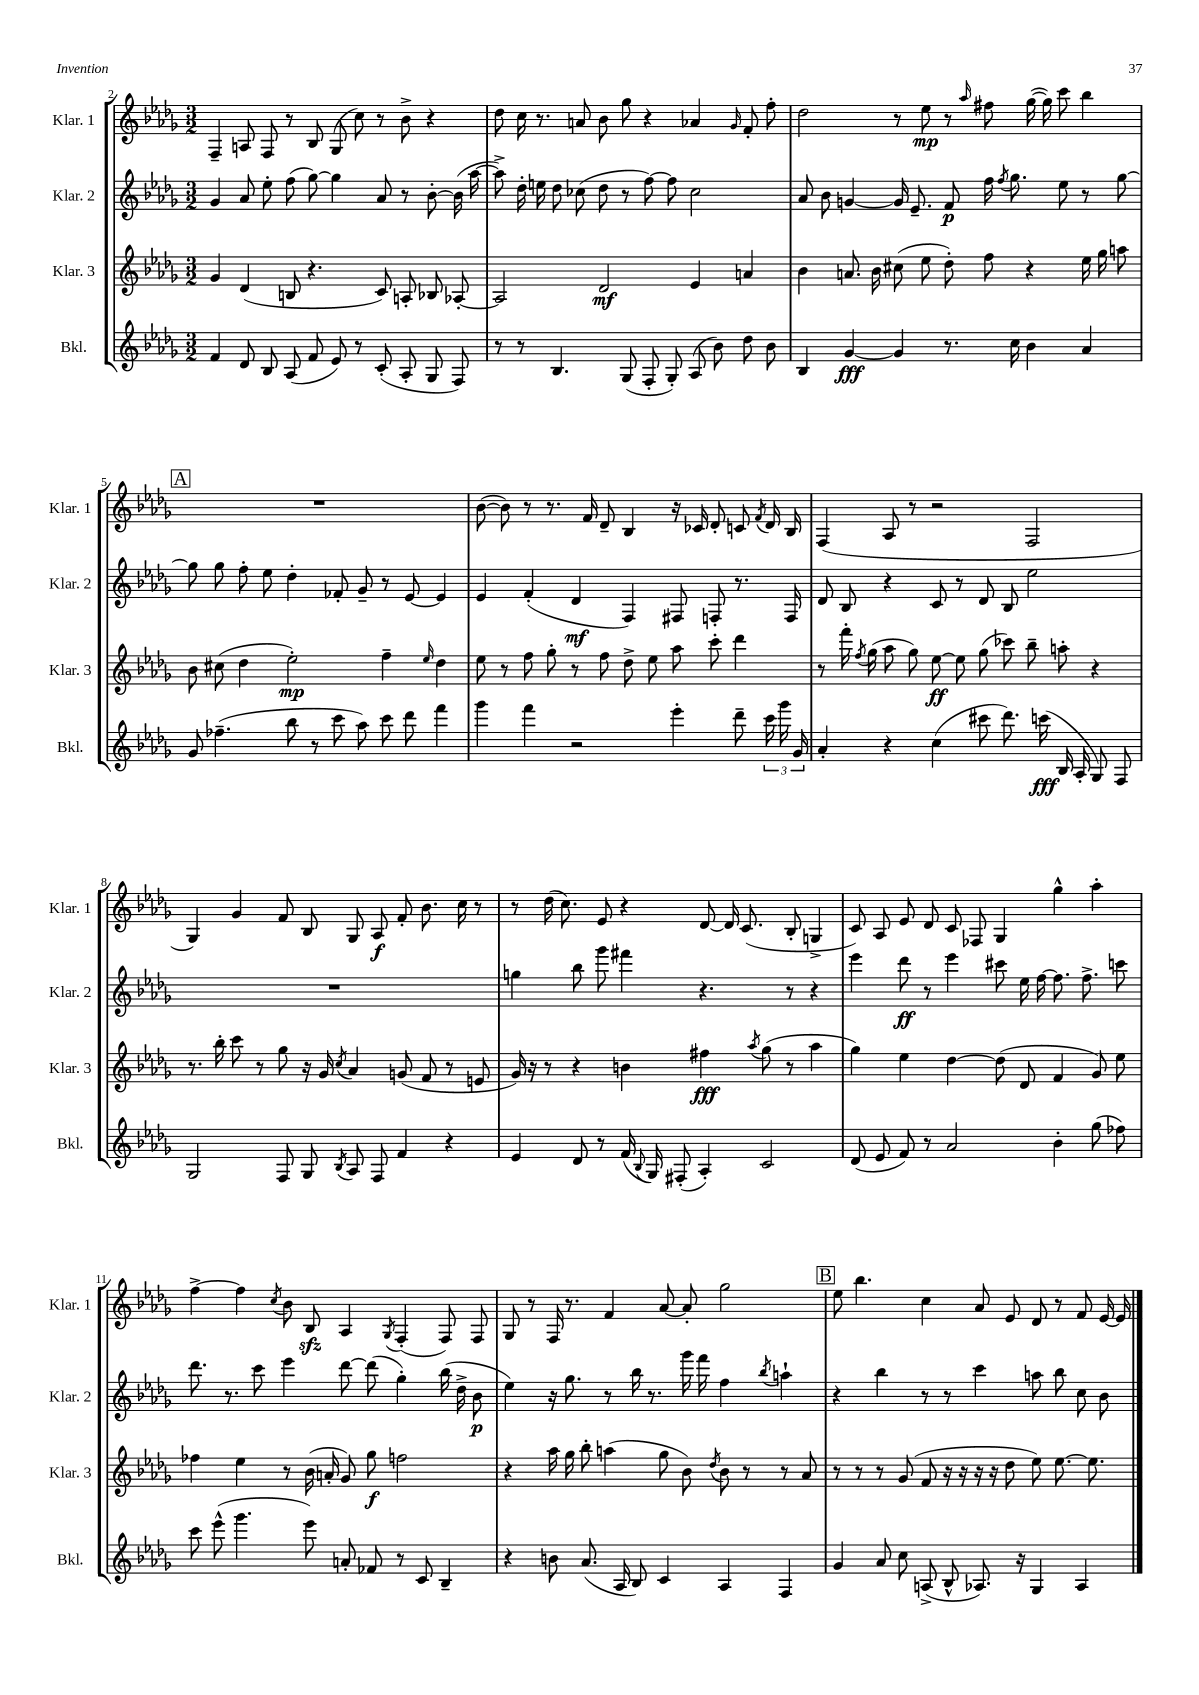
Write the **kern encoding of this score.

**kern	**dynam	**kern	**dynam	**kern	**dynam	**kern	**dynam
*part4	*part4	*part3	*part3	*part2	*part2	*part1	*part1
*staff4	*staff4	*staff3	*staff3	*staff2	*staff2	*staff1	*staff1
*I"Bkl.	*	*I"Klar. 3	*	*I"Klar. 2	*	*I"Klar. 1	*
*I'Bkl.	*	*I'Klar. 3	*	*I'Klar. 2	*	*I'Klar. 1	*
*clefG2	*	*clefG2	*	*clefG2	*	*clefG2	*
*k[b-e-a-d-g-]	*	*k[b-e-a-d-g-]	*	*k[b-e-a-d-g-]	*	*k[b-e-a-d-g-]	*
*M3/2	*	*M3/2	*	*M3/2	*	*M3/2	*
=2	=2	=2	=2	=2	=2	=2	=2
4f/	.	4g-/	.	4g-/	.	4F~/	.
8d-/	.	(4d-/	.	8a-/	.	8An/	.
8B-/	.	.	.	8ee-'\	.	8F/	.
(8A-/	.	8Bn/	.	(8ff\	.	8r	.
8f/	.	4.r	.	[8gg-\)	.	8B-/	.
8e-/)	.	.	.	4gg-\]	.	(8G-/	.
8r	.	.	.	.	.	8cc\)	.
(8c'/	.	8c/)	.	8a-/	.	8r	.
8A-'/	.	8An'/	.	8r	.	8b-^\	.
8G-/	.	8B-X/	.	[8b-'\	.	4r	.
8F/)	.	[8A-X'/	.	(16b-\]	.	.	.
.	.	.	.	[16aa-\	.	.	.
=3	=3	=3	=3	=3	=3	=3	=3
8r	.	2A-/]	.	8aa-^\])	.	8dd-\	.
8r	.	.	.	16dd-'\	.	16cc\	.
.	.	.	.	16een\	.	8.r	.
4.B-/	.	.	.	8dd-\	.	.	.
.	.	.	.	(8cc-X\	.	8an/	.
.	.	2d-/	mf	8dd-\	.	8b-\	.
(8G-/	.	.	.	8r	.	8gg-\	.
8F'/	.	.	.	[8ff\)	.	4r	.
8G-'/)	.	.	.	8ff\]	.	.	.
(8A-/	.	4e-/	.	2cc-\	.	4a-X/	.
8b-\)	.	.	.	.	.	.	.
.	.	.	.	.	.	16qqg-/	.
8dd-\	.	4an/	.	.	.	8f'/	.
8b-\	.	.	.	.	.	8ff'\	.
=4	=4	=4	=4	=4	=4	=4	=4
4B-/	.	4b-\	.	8a-/	.	2dd-\	.
.	.	.	.	8b-\	.	.	.
[4g-/	fff	8.an/	.	[4gn/	.	.	.
.	.	16b-\	.	.	.	.	.
4g-/]	.	(8cc#X\	.	16g/]	.	8r	.
.	.	.	.	8.e-~/	.	.	.
.	.	8ee-\	.	.	.	8ee-\	mp
8.r	.	8dd-'\)	.	8f/	p	8r	.
.	.	.	.	.	.	16qqaa-/	.
.	.	8ff\	.	16ff\	.	8ff#X\	.
.	.	.	.	8qff/	.	.	.
16cc\	.	.	.	8.gg-\	.	.	.
4b-\	.	4r	.	.	.	([16gg-\	.
.	.	.	.	.	.	16gg-\])	.
.	.	.	.	8ee-\	.	8ccc\	.
4a-/	.	16ee-\	.	8r	.	4bb-\	.
.	.	16gg-\	.	.	.	.	.
.	.	8aan\	.	[8gg-\	.	.	.
!!LO:LB:g=z
!!LO:REH:place=s1:t=A
=5	=5	=5	=5	=5	=5	=5	=5
8g-/	.	8b-\	.	8gg-\]	.	1.r	.
(4.ff-X~\	.	(8cc#X\	.	8gg-\	.	.	.
.	.	4dd-\	.	8ff'\	.	.	.
.	.	.	.	8ee-\	.	.	.
8bb-\	.	2ee-'\)	mp	4dd-'\	.	.	.
8r	.	.	.	.	.	.	.
8ccc\	.	.	.	8f-X'/	.	.	.
8aa-\)	.	.	.	8g-~/	.	.	.
8ccc\	.	4ff~\	.	8r	.	.	.
8ddd-\	.	.	.	[8e-/	.	.	.
.	.	16qqee-/	.	.	.	.	.
4fff\	.	4dd-\	.	4e-/]	.	.	.
=6	=6	=6	=6	=6	=6	=6	=6
4ggg-\	.	8ee-\	.	4e-/	.	([8b-\	.
.	.	8r	.	.	.	8b-\])	.
4fff\	.	8ff\	.	(4f'/	.	8r	.
.	.	8gg-'\	.	.	.	8.r	.
2r	.	8r	.	4d-/	mf	.	.
.	.	.	.	.	.	16f/	.
.	.	8ff\	.	.	.	8d-~/	.
.	.	8dd-^\	.	4F/)	.	4B-/	.
.	.	8ee-\	.	.	.	.	.
4eee-'\	.	8aa-\	.	8F#X/	.	16r	.
.	.	.	.	.	.	16c-X/	.
.	.	8ccc'\	.	8Fn'/	.	8d-'/	.
8ddd-~\	.	4ddd-\	.	8.r	.	8cn/	.
.	.	.	.	.	.	8qf/	.
24ccc\	.	.	.	.	.	16d-/	.
24ggg-\	.	.	.	.	.	.	.
.	.	.	.	16F/	.	16B-/	.
24g-/	.	.	.	.	.	.	.
=7	=7	=7	=7	=7	=7	=7	=7
4a-'/	.	8r	.	8d-/	.	(4F/	.
.	.	16fff'\	.	8B-/	.	.	.
.	.	8qff/	.	.	.	.	.
.	.	(16gg-\	.	.	.	.	.
4r	.	8aa-\	.	4r	.	8A-/	.
.	.	8gg-\)	.	.	.	8r	.
(4cc\	.	[8ee-\	ff	8c/	.	2r	.
.	.	8ee-\]	.	8r	.	.	.
8ccc#X\	.	(8gg-\	.	8d-/	.	.	.
8.ddd-\)	.	8ccc-X\)	.	8B-/	.	.	.
.	.	8bb-~\	.	2ee-\	.	2F/	.
(16cccn\	fff	.	.	.	.	.	.
16B-/	.	8aan'\	.	.	.	.	.
16A-'/	.	.	.	.	.	.	.
8G-/)	.	4r	.	.	.	.	.
8F/	.	.	.	.	.	.	.
!!LO:LB:g=z
=8	=8	=8	=8	=8	=8	=8	=8
2G-/	.	8.r	.	1.r	.	4G-/)	.
.	.	16bb-'\	.	.	.	.	.
.	.	8ccc\	.	.	.	4g-/	.
.	.	8r	.	.	.	.	.
8F/	.	8gg-\	.	.	.	8f/	.
8G-/	.	16r	.	.	.	8B-/	.
.	.	16g-/	.	.	.	.	.
8qB-/	.	8qcc/	.	.	.	.	.
8A-/	.	4a-/	.	.	.	8G-/	.
8F/	.	.	.	.	.	8A-/	f
4f/	.	(8gn/	.	.	.	8f'/	.
.	.	8f/	.	.	.	8.b-\	.
4r	.	8r	.	.	.	.	.
.	.	.	.	.	.	16cc\	.
.	.	8en/	.	.	.	8r	.
=9	=9	=9	=9	=9	=9	=9	=9
4e-/	.	16g-/)	.	4ggn\	.	8r	.
.	.	16r	.	.	.	.	.
.	.	8r	.	.	.	(16dd-\	.
.	.	.	.	.	.	8.cc\)	.
8d-/	.	4r	.	8bb-\	.	.	.
8r	.	.	.	8ggg-\	.	8e-/	.
(16f/	.	4bn\	.	4fff#X\	.	4r	.
8qqB-/	.	.	.	.	.	.	.
16G-/)	.	.	.	.	.	.	.
(8F#X'/	.	.	.	.	.	.	.
4A-'/)	.	4ff#X\	fff	4.r	.	[8d-/	.
.	.	.	.	.	.	16d-/]	.
.	.	.	.	.	.	(8.c/	.
.	.	8qaa-/	.	.	.	.	.
2c/	.	(8gg-\	.	.	.	.	.
.	.	8r	.	8r	.	8B-'/	.
.	.	4aa-\	.	4r	.	4Gn^/	.
=10	=10	=10	=10	=10	=10	=10	=10
(8d-/	.	4gg-\)	.	4eee-\	.	8c/)	.
8e-/	.	.	.	.	.	8A-/	.
8f/)	.	4ee-\	.	8ddd-\	ff	8e-/	.
8r	.	.	.	8r	.	8d-/	.
2a-/	.	[4dd-\	.	4eee-\	.	8c/	.
.	.	.	.	.	.	8F-X/	.
.	.	(8dd-\]	.	8ccc#X\	.	4G-/	.
.	.	8d-/	.	16ee-\	.	.	.
.	.	.	.	[16ff\	.	.	.
4b-'\	.	4f/	.	8.ff\]	.	4gg-^^\	.
.	.	.	.	8.ff^\	.	.	.
(8gg-\	.	8g-/)	.	.	.	4aa-'\	.
8ff-X\)	.	8ee-\	.	8cccn\	.	.	.
!!LO:LB:g=z
=11	=11	=11	=11	=11	=11	=11	=11
8ccc\	.	4ff-X\	.	8.ddd-\	.	[4ff^\	.
(8eee-^^\	.	.	.	.	.	.	.
.	.	.	.	8.r	.	.	.
4.ggg-\	.	4ee-\	.	.	.	4ff\]	.
.	.	.	.	8ccc\	.	.	.
.	.	.	.	.	.	8qcc/	.
.	.	8r	.	4eee-\	.	8b-\	.
8eee-\)	.	(16b-\	.	.	.	8B-zz/	.
.	.	16an'/	.	.	.	.	.
8an'/	.	8g-/)	.	[8ddd-\	.	4A-/	.
8f-X/	.	8gg-\	f	(8ddd-\]	.	.	.
.	.	.	.	.	.	8qG-/	.
8r	.	2ffn\	.	4gg-'\)	.	(4F'/	.
8c/	.	.	.	.	.	.	.
4B-~/	.	.	.	(16bb-\	.	8F/)	.
.	.	.	.	16dd-^\	.	.	.
.	.	.	.	8b-\	p	8F/	.
=12	=12	=12	=12	=12	=12	=12	=12
4r	.	4r	.	4ee-\)	.	8G-/	.
.	.	.	.	.	.	8r	.
8bn\	.	16aa-\	.	16r	.	16F/	.
.	.	16gg-\	.	8.gg-\	.	8.r	.
(8.a-/	.	8bb-'\	.	.	.	.	.
.	.	(4aan\	.	8r	.	4f/	.
16A-/	.	.	.	.	.	.	.
8B-/)	.	.	.	16bb-\	.	.	.
.	.	.	.	8.r	.	.	.
4c/	.	8gg-\	.	.	.	[8a-/	.
.	.	8b-\)	.	16ggg-\	.	8a-'/]	.
.	.	.	.	16fff\	.	.	.
.	.	8qdd-/	.	.	.	.	.
4A-/	.	8b-\	.	4ff\	.	2gg-\	.
.	.	8r	.	.	.	.	.
.	.	.	.	8qbb-/	.	.	.
4F/	.	8r	.	4aan`\	.	.	.
.	.	8a-/	.	.	.	.	.
!!LO:REH:place=s1:t=B
=13	=13	=13	=13	=13	=13	=13	=13
4g-/	.	8r	.	4r	.	8ee-\	.
.	.	8r	.	.	.	4.bb-\	.
8a-/	.	8r	.	4bb-\	.	.	.
8cc\	.	(8g-/	.	.	.	.	.
(8An^/	.	8f/	.	8r	.	4cc\	.
8B-^^/	.	16r	.	8r	.	.	.
.	.	16r	.	.	.	.	.
8.A-X/)	.	16r	.	4ccc\	.	8a-/	.
.	.	16r	.	.	.	.	.
.	.	8dd-\	.	.	.	8e-/	.
16r	.	.	.	.	.	.	.
4G-/	.	8ee-\)	.	8aan\	.	8d-/	.
.	.	[8.ee-\	.	8bb-\	.	8r	.
4A-/	.	.	.	8cc\	.	8f/	.
.	.	8.ee-\]	.	.	.	.	.
.	.	.	.	8b-\	.	[16e-/	.
.	.	.	.	.	.	16e-/]	.
==	==	==	==	==	==	==	==
*-	*-	*-	*-	*-	*-	*-	*-
